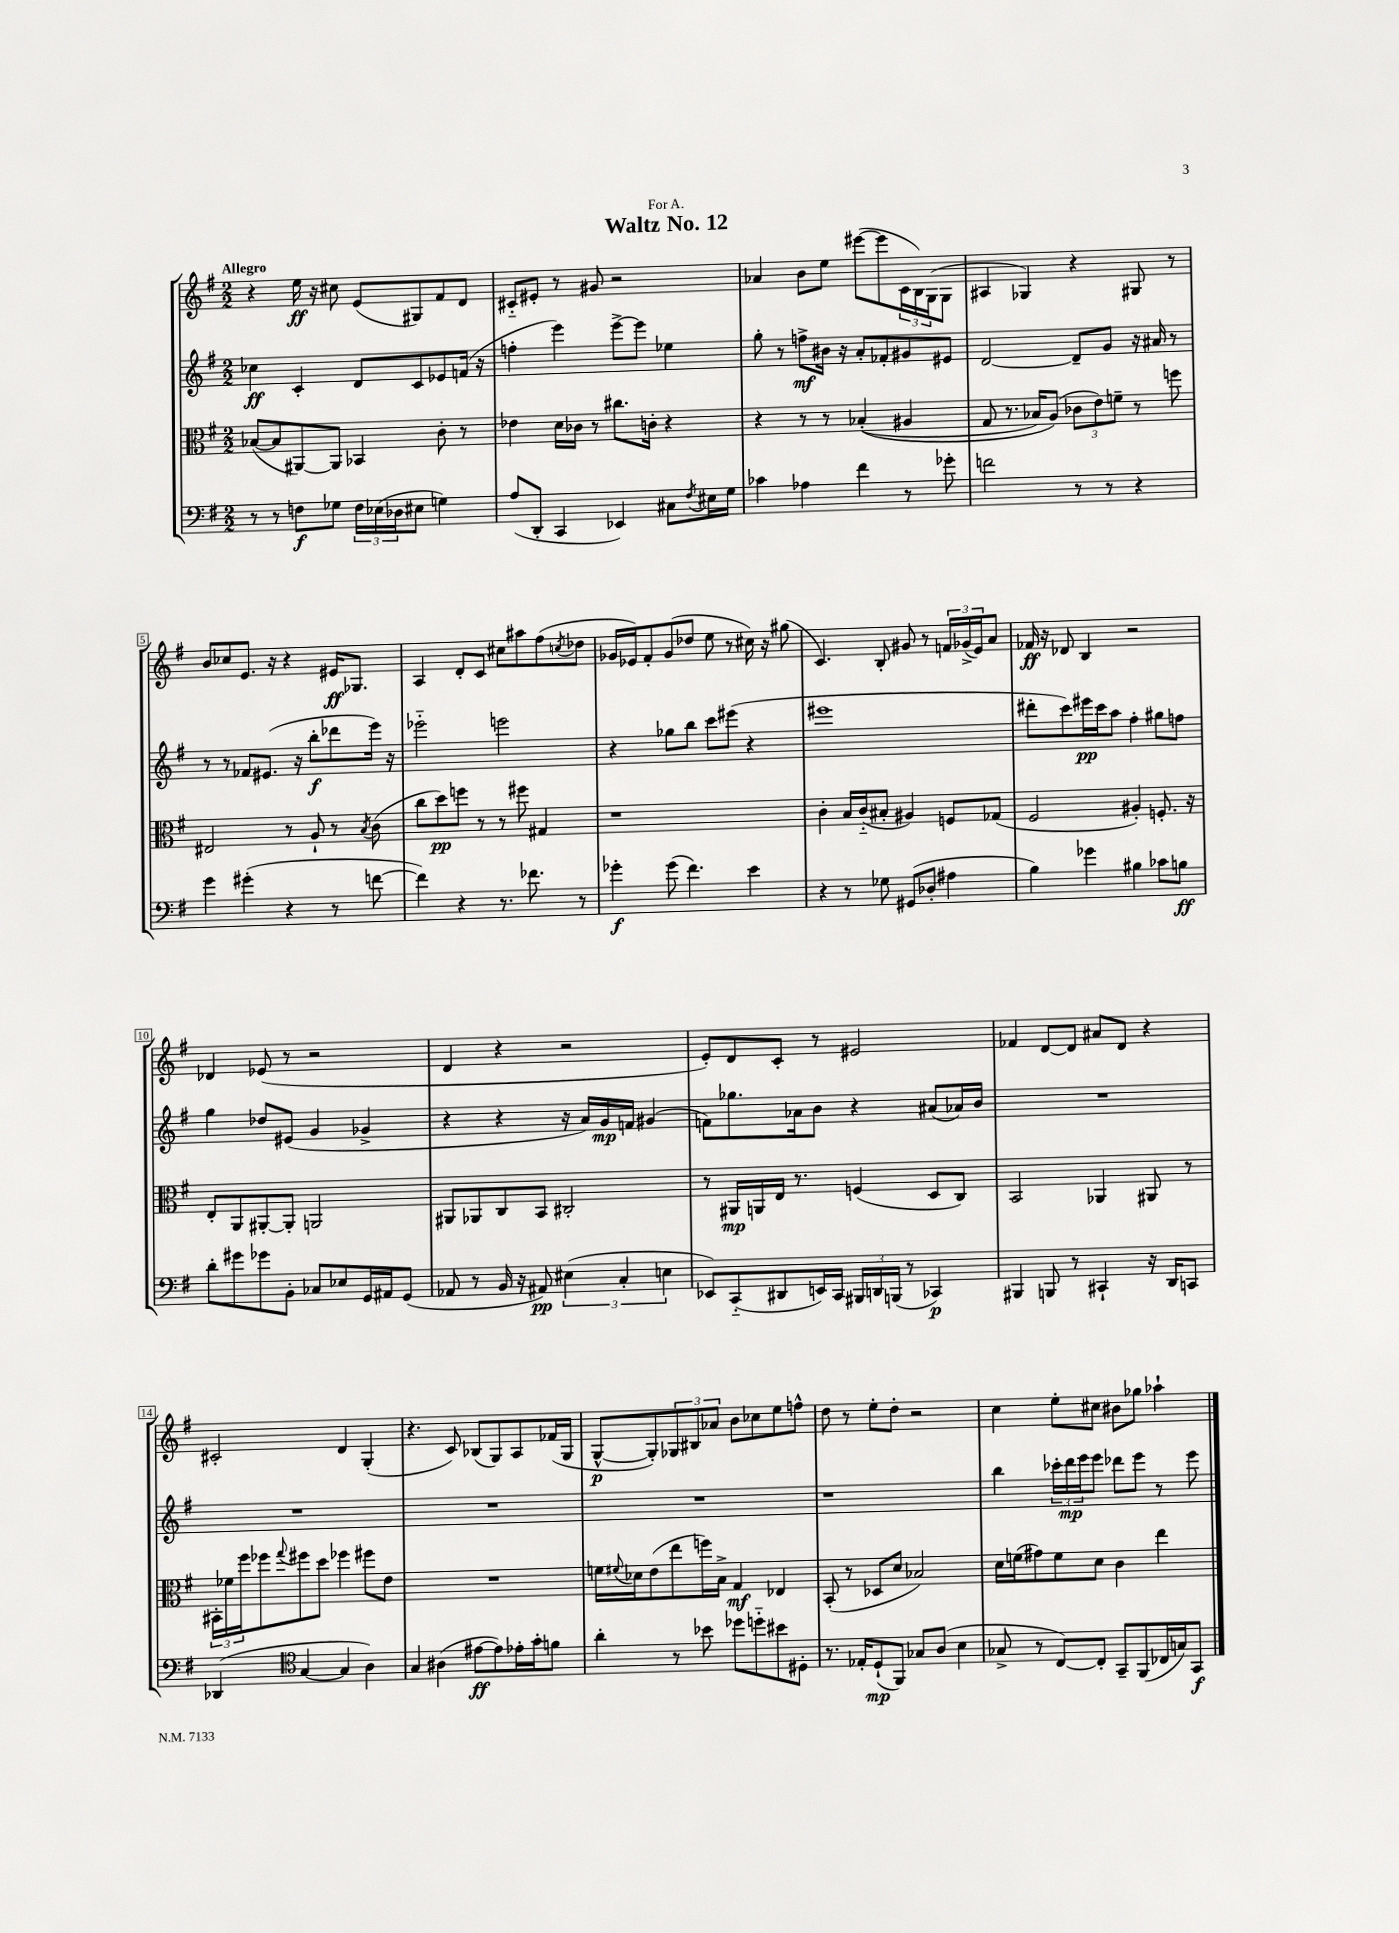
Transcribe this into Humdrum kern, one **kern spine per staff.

**kern	**kern	**kern	**kern
*staff4	*staff3	*staff2	*staff1
*clefF4	*clefC3	*clefG2	*clefG2
*k[f#]	*k[f#]	*k[f#]	*k[f#]
*M2/2	*M2/2	*M2/2	*M2/2
8r	([8B-/L	4cc-\	4r
8r	8B-/]	.	.
8F\L	[8AA#/)	4c'/	16ee\
.	.	.	16r
8G-\J	8AA#/]J	.	8cc#\
24F\LL	4BB-/	8d/L	(8e/L
(24E-\	.	.	.
24D-\J	.	.	.
8E#\J	.	8c/	8G#/)
4G\)	8c'\	8e-/	8f#/
.	8r	(16f/Jk	8d/J
.	.	16r	.
=	=	=	=
(8A/L	4e-\	4ff'\	8c#'~/L
8DD'/J	.	.	8e#'/J
4CC/	16d\LL	4eee\)	8r
.	16c-\JJ	.	.
.	8r	.	8g#/
4EE-/)	8.cc#\L	[8eee^\L	2r
.	.	8eee\]J	.
.	16c'\Jk	.	.
8C#\L	4r	4ee-\	.
8qF#/	.	.	.
16E#\L	.	.	.
16G\JJ	.	.	.
=	=	=	=
4c-\	4r	8gg'\	4a-/
.	.	8r	.
4A-\	8r	8ff^\L	8b\L
.	8r	16b#\Jk	8ee\J
.	.	16r	.
4f#\	&((4B-'/	8a'/L	([8eee#\L
.	.	8f-'/	8eee#\]
8r	4A#/	8g#/	24c\L
.	.	.	24B\)
.	.	.	(24G\J
8g-'\	.	8e#/J	8G\J
=	=	=	=
2f\	8G/	[2d/	4A#/
.	8.r	.	.
.	.	.	4G-/)
.	16B-/LK)	.	.
.	(8A/J&)	.	.
8r	12c-\L	8d~/]L	4r
.	12e\)	.	.
8r	.	8g/J	.
.	12f~\J	.	.
4r	8r	16r	8G#/
.	.	16a#/	.
.	8ff\	8r	8r
=	=	=	=
4g\	2E#/	8r	8b/L
.	.	8r	8cc-/
(4g#'\	.	8f-/L	8.e/J
.	.	(8.e#/J	.
.	.	.	16r
4r	8r	.	4r
.	.	16r	.
.	8A`/	8bb'\L	.
8r	8r	8ddd-\	16e#/LK
.	.	.	8.G-/J
.	8qB/	.	.
[8f\	(8c\	16eee\Jk)	.
.	.	16r	.
=	=	=	=
4f\])	8cc\L	2eee-'~\	4A/
.	8dd\)	.	.
4r	8ff\J	.	8d'/L
.	8r	.	8c/J
8.r	8r	2eee\	8cc#\L
.	8ff#\	.	8aa#\
8.f-\	.	.	.
.	4G#/	.	(8ff#\
.	.	.	8qcc/
8r	.	.	8dd-\J
=	=	=	=
4g-'\	1r	4r	16g-/LL
.	.	.	16e-/J)
.	.	.	8f#'/
(8g-\	.	8gg-\L	(8g-/
4.f#\)	.	8bb\J	8dd-/J
.	.	8ccc\L	8ee\
.	.	(8eee#\J	8r
4e\	.	4r	16cc#\)
.	.	.	16r
.	.	.	(8gg#\
=	=	=	=
4r	4c'\	1eee#	4.c/)
8r	16B/LL	.	.
.	(16c'~/J	.	.
8G-\	8B#'/J	.	8B'/
(8GG#/L	4A#/)	.	8g#/
8D-'/J	.	.	8r
4A#\	8F/L	.	24f/LL
.	.	.	(24g-^/
.	.	.	24e/J)
.	(8G-/J	.	8a/J
=	=	=	=
4B\)	2F#/	8ddd#'\L	16f-/
.	.	.	16r
.	.	8ccc\)	8d-/
4g-\	.	16eee#\L	4B/
.	.	16ccc\J	.
.	.	8aa\J	.
4B#\	4A#'/)	4ff#'\	2r
8c-\L	8.F'/	8gg#\L	.
8B\J	.	8ff\J	.
.	16r	.	.
=	=	=	=
8d'\L	8E'/L	4gg\	4d-/
8g#\	8AA/	.	.
8g-\	[8AA#'/	8dd-/L	(8e-/
8BB'\J	8AA#'/]J	(8e#/J	8r
8C-/L	2AA/	4g/	2r
8E-/	.	.	.
16GG/L	.	4g-^/	.
16AA#/J	.	.	.
(8GG/J	.	.	.
=	=	=	=
8AA-/	8AA#/L	4r	4d/
8r	8AA-/	.	.
16BB/	8C/	4r	4r
16r	.	.	.
8AA#/)	8BB/J	.	.
(6E#\	2C#'/	16r	2r
.	.	16a/LL)	.
.	.	16g/	.
6C'/	.	.	.
.	.	16f/JJ	.
.	.	(4g#/	.
6E\	.	.	.
=	=	=	=
8EE-/L)	8r	8f\L)	8e'/L)
(8CC'~/	16AA#/LL	8.gg-\	8d/
.	16AA/	.	.
8DD#/	16E/JJ	.	8c'/J
.	8.r	16a-\k	.
16EE/L)	.	8b\J	8r
16CC/JJ	.	.	.
24BBB#/LL	(4F/	4r	2e#/
24DD/	.	.	.
(24BBB/JJ	.	.	.
8r	.	.	.
4CC-/)	8D/L	(8a#/L	.
.	8C/J)	16a-/L)	.
.	.	16b/JJ	.
=	=	=	=
4BBB#/	2BB/	1r	4f-/
8BBB/	.	.	[8d/L
8r	.	.	8d/]J
4CC#`/	4AA-/	.	8a#/L
.	.	.	8d/J
16r	8AA#/	.	4r
16DD/LK	.	.	.
8CC/J	8r	.	.
=	=	=	=
(4DD-/	24BB#'\LL	1r	2c#'/
.	24f-\	.	.
.	24ff#\J	.	.
.	8ff-\	.	.
*clefC4	*	*	*
.	8qqgg/	.	.
[4G/	8ff#\	.	.
.	8dd\J	.	.
4G/]	4ff-\	.	4d/
4A\)	8ff#\L	.	(4G'/
.	8e\J	.	.
=	=	=	=
4G/	1r	1r	4.r
(4A#\	.	.	.
.	.	.	8c/)
[8e#\L	.	.	(8B-/L
8e#\])	.	.	8G/)
16e-'\L	.	.	8A/
16g'\J	.	.	.
8f\J	.	.	(16f-/L
.	.	.	16G/JJ
=	=	=	=
4a'\	16f\LL	1r	[8G^^/L
.	8qqf#/	.	.
.	16d-\J	.	.
.	(8e\	.	8G'/])
8r	8ee\	.	12G-/
.	.	.	12B#/
8b-\	16ff\L)	.	.
.	.	.	12a-/J
.	16B^\JJ	.	.
8dd-\L	4G/	.	8b\L
8dd'~\	.	.	8cc-\
8b#\	4E-/	.	8ee\
8D#'\J	.	.	8ff^^\J
=	=	=	=
8.r	(8BB'/	1r	8dd\
.	8r	.	8r
16E-'/LK	.	.	.
(8D`/	8D-/L	.	8ee'\L
8FF#/J)	8d/J	.	8dd'\J
8G-/L	2B-/)	.	2r
(8A/J	.	.	.
4B\	.	.	.
=	=	=	=
8G-^/	16d\LL	4bb\	4cc\
.	(16f\J	.	.
8r	8g#\)	.	.
[8C/L)	8f\	24ccc-'\LL	8ee'\L
.	.	24ddd\	.
.	.	24eee\J	.
8C'/]J	8d\J	8eee\J	8cc#\J
8GG~/L	4c\	8ddd-\L	8b#\L
(8FF#/	.	8eee\J	8gg-\J
16C-/L	4ee\	8r	4aa-`\
16G/J)	.	.	.
8GG/J	.	8eee\	.
==	==	==	==
*-	*-	*-	*-
